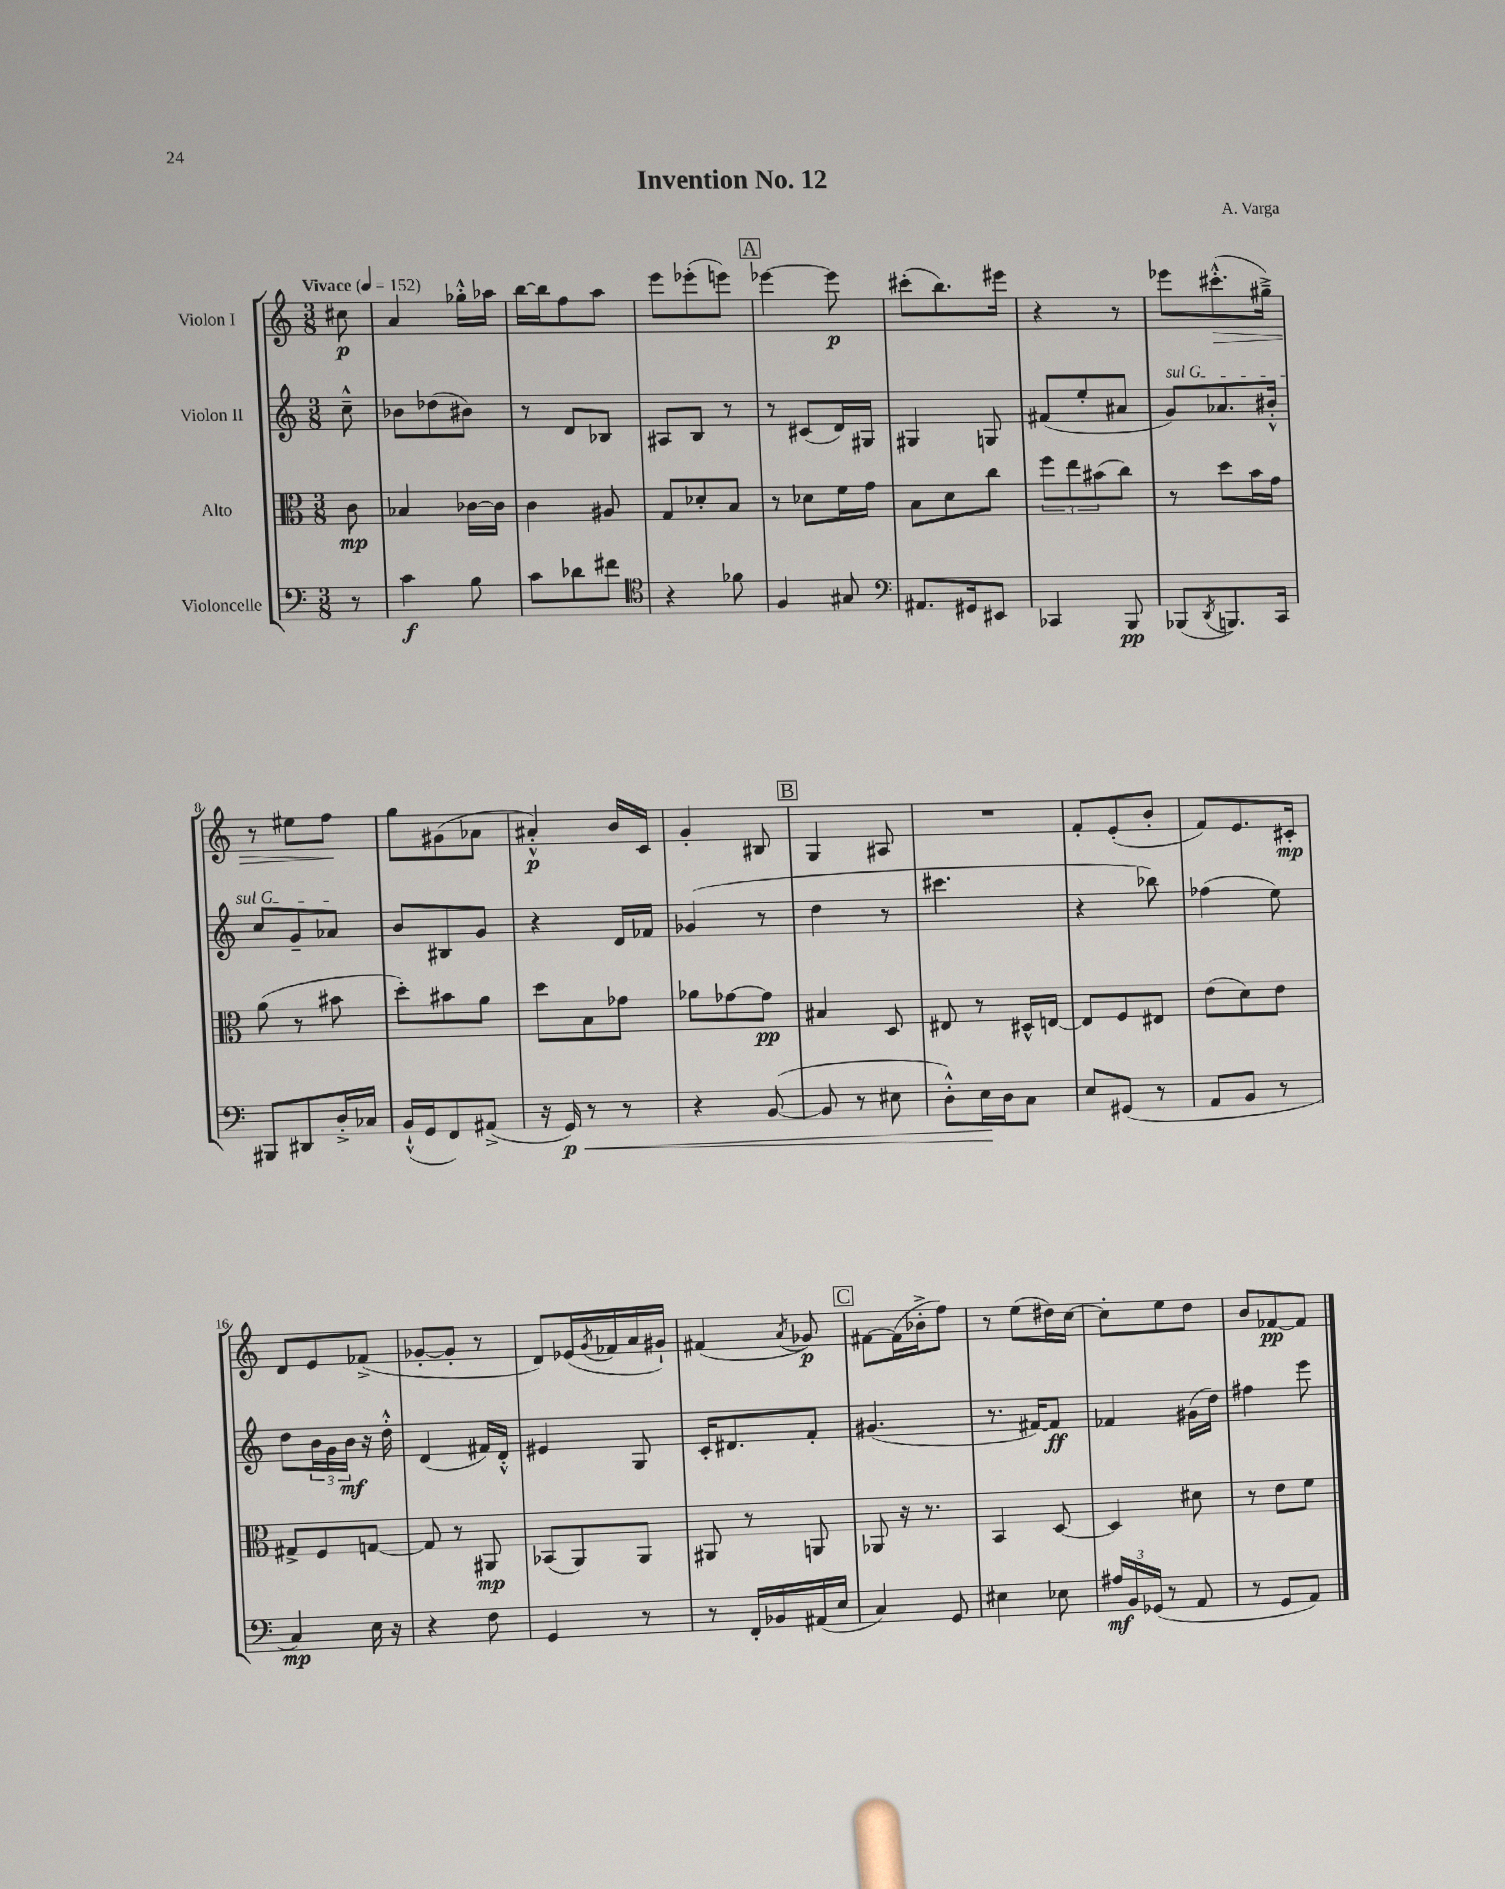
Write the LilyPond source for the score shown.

\header { title = "Invention No. 12" composer = "A. Varga" }
<<
\new StaffGroup <<
\new Staff = "s0" \with { instrumentName = "Violon I" } {
    \clef treble \key c \major \numericTimeSignature \time 3/8 \partial 8 \tempo "Vivace" 4 = 152
    cis''8\p |
    a'4 ges''16-.-^ aes''16 |
    b''16~ b''16 f''8 a''8 |
    e'''8 ees'''8-.( e'''8) |
    \mark \markup { \box "A" } ees'''4~ ees'''8\p |
    cis'''8-.( b''8.) eis'''16 |
    r4 r8 |
    ees'''8 cis'''8.-.-^\>( gis''16--->) |
    r8 eis''8 f''8\! |
    g''8 gis'8( aes'8 |
    ais'4-.-^\p) b'16 c'16 |
    g'4-. bis8 |
    \mark \markup { \box "B" } g4 ais8 |
    R4. |
    f'8-. e'8-.( b'8-. |
    f'8) e'8. cis'16-.\mp |
    d'8 e'8 fes'8->( |
    ges'8~-. ges'8-. r8 |
    d'8) ees'16( \acciaccatura { g'8 } fes'16 a'16 gis'16-!) |
    fis'4( \acciaccatura { a'8 } ges'8\p) |
    \mark \markup { \box "C" } fis'8~ fis'16( bes'16-.-> f''8) |
    r8 e''8( dis''16) c''16~ |
    c''8-. e''8 d''8 |
    b'8 fes'8~\pp fes'8 \bar "|." |
}
\new Staff = "s1" \with { instrumentName = "Violon II" } {
    \clef treble \key c \major \numericTimeSignature \time 3/8 \partial 8
    c''8---^ |
    bes'8 des''8( bis'8) |
    r8 d'8 bes8 |
    ais8 b8 r8 |
    \mark \markup { \box "A" } r8 cis'8( d'16) gis16 |
    gis4 g8 |
    fis'8( e''8-. ais'8 |
    \once \override TextSpanner.bound-details.left.text = \markup { \italic "sul G" } g'8\startTextSpan) aes'8. bis'16-.-^ |
    c''8 g'8-- aes'8\stopTextSpan |
    b'8 bis8 g'8 |
    r4 d'16 fes'16 |
    ges'4( r8 |
    \mark \markup { \box "B" } d''4 r8 |
    cis'''4. |
    r4 bes''8) |
    fes''4( e''8) |
    d''8 \tuplet 3/2 { b'16 g'16 b'16\mf } r16 d''16-.-^ |
    d'4( fis'16) d'16-.-^ |
    eis'4 g8 |
    c'16-. dis'8. f'8-. |
    \mark \markup { \box "C" } gis'4.( |
    r8. fis'16~) fis'8\ff |
    fes'4 gis'16( d''16) |
    fis''4 e'''8 \bar "|." |
}
\new Staff = "s2" \with { instrumentName = "Alto" } {
    \clef alto \key c \major \numericTimeSignature \time 3/8 \partial 8
    c'8\mp |
    bes4 ces'16~ ces'16 |
    c'4 ais8 |
    g8 des'8-. b8 |
    \mark \markup { \box "A" } r8 des'8 f'16 g'16 |
    b8 d'8 c''8 |
    \tuplet 3/2 { f''8 e''8 bis'8( } c''8) |
    r8 d''8 b'16 g'16 |
    a'8( r8 bis'8 |
    d''8-.) bis'8 a'8 |
    d''8 b8 ges'8 |
    aes'8 ges'8~ ges'8\pp |
    \mark \markup { \box "B" } bis4 d8 |
    eis8 r8 dis16-^ e16~ |
    e8 f8 eis8 |
    e'8( d'8) e'8 |
    gis8-> f8 g8~ |
    g8 r8 ais,8\mp |
    bes,8( a,8) a,8 |
    ais,8 r8 a,8 |
    \mark \markup { \box "C" } aes,8 r16 r8. |
    b,4 d8~ |
    d4 dis'8 |
    r8 e'8 f'8 \bar "|." |
}
\new Staff = "s3" \with { instrumentName = "Violoncelle" } {
    \clef bass \key c \major \numericTimeSignature \time 3/8 \partial 8
    r8 |
    c'4\f b8 |
    c'8 des'8 fis'8 |
    \clef tenor r4 fes'8 |
    \mark \markup { \box "A" } f4 gis8 |
    \clef bass ais,8. gis,16 eis,8 |
    ces,4 b,,8\pp |
    bes,,8( \acciaccatura { d,8 } b,,8.) c,16 |
    bis,,8 dis,8 d16-.-> ces16 |
    b,16-!-^( g,16 f,8) ais,8->( |
    r16 g,16\p\<) r8 r8 |
    r4 b,8~( |
    \mark \markup { \box "B" } b,8 r8 eis8 |
    d8-.-^) e16\! d16 c8 |
    e8 gis,8( r8 |
    a,8 b,8 r8 |
    c4\mp) e16 r16 |
    r4 f8 |
    g,4 r8 |
    r8 f,16-. bes,16 ais,16( e16 |
    \mark \markup { \box "C" } c4) g,8 |
    eis4 ees8 |
    \tuplet 3/2 { ais16\mf b,16 ges,16( } r8 a,8 |
    r8 g,8 a,8) \bar "|." |
}
>>
>>
